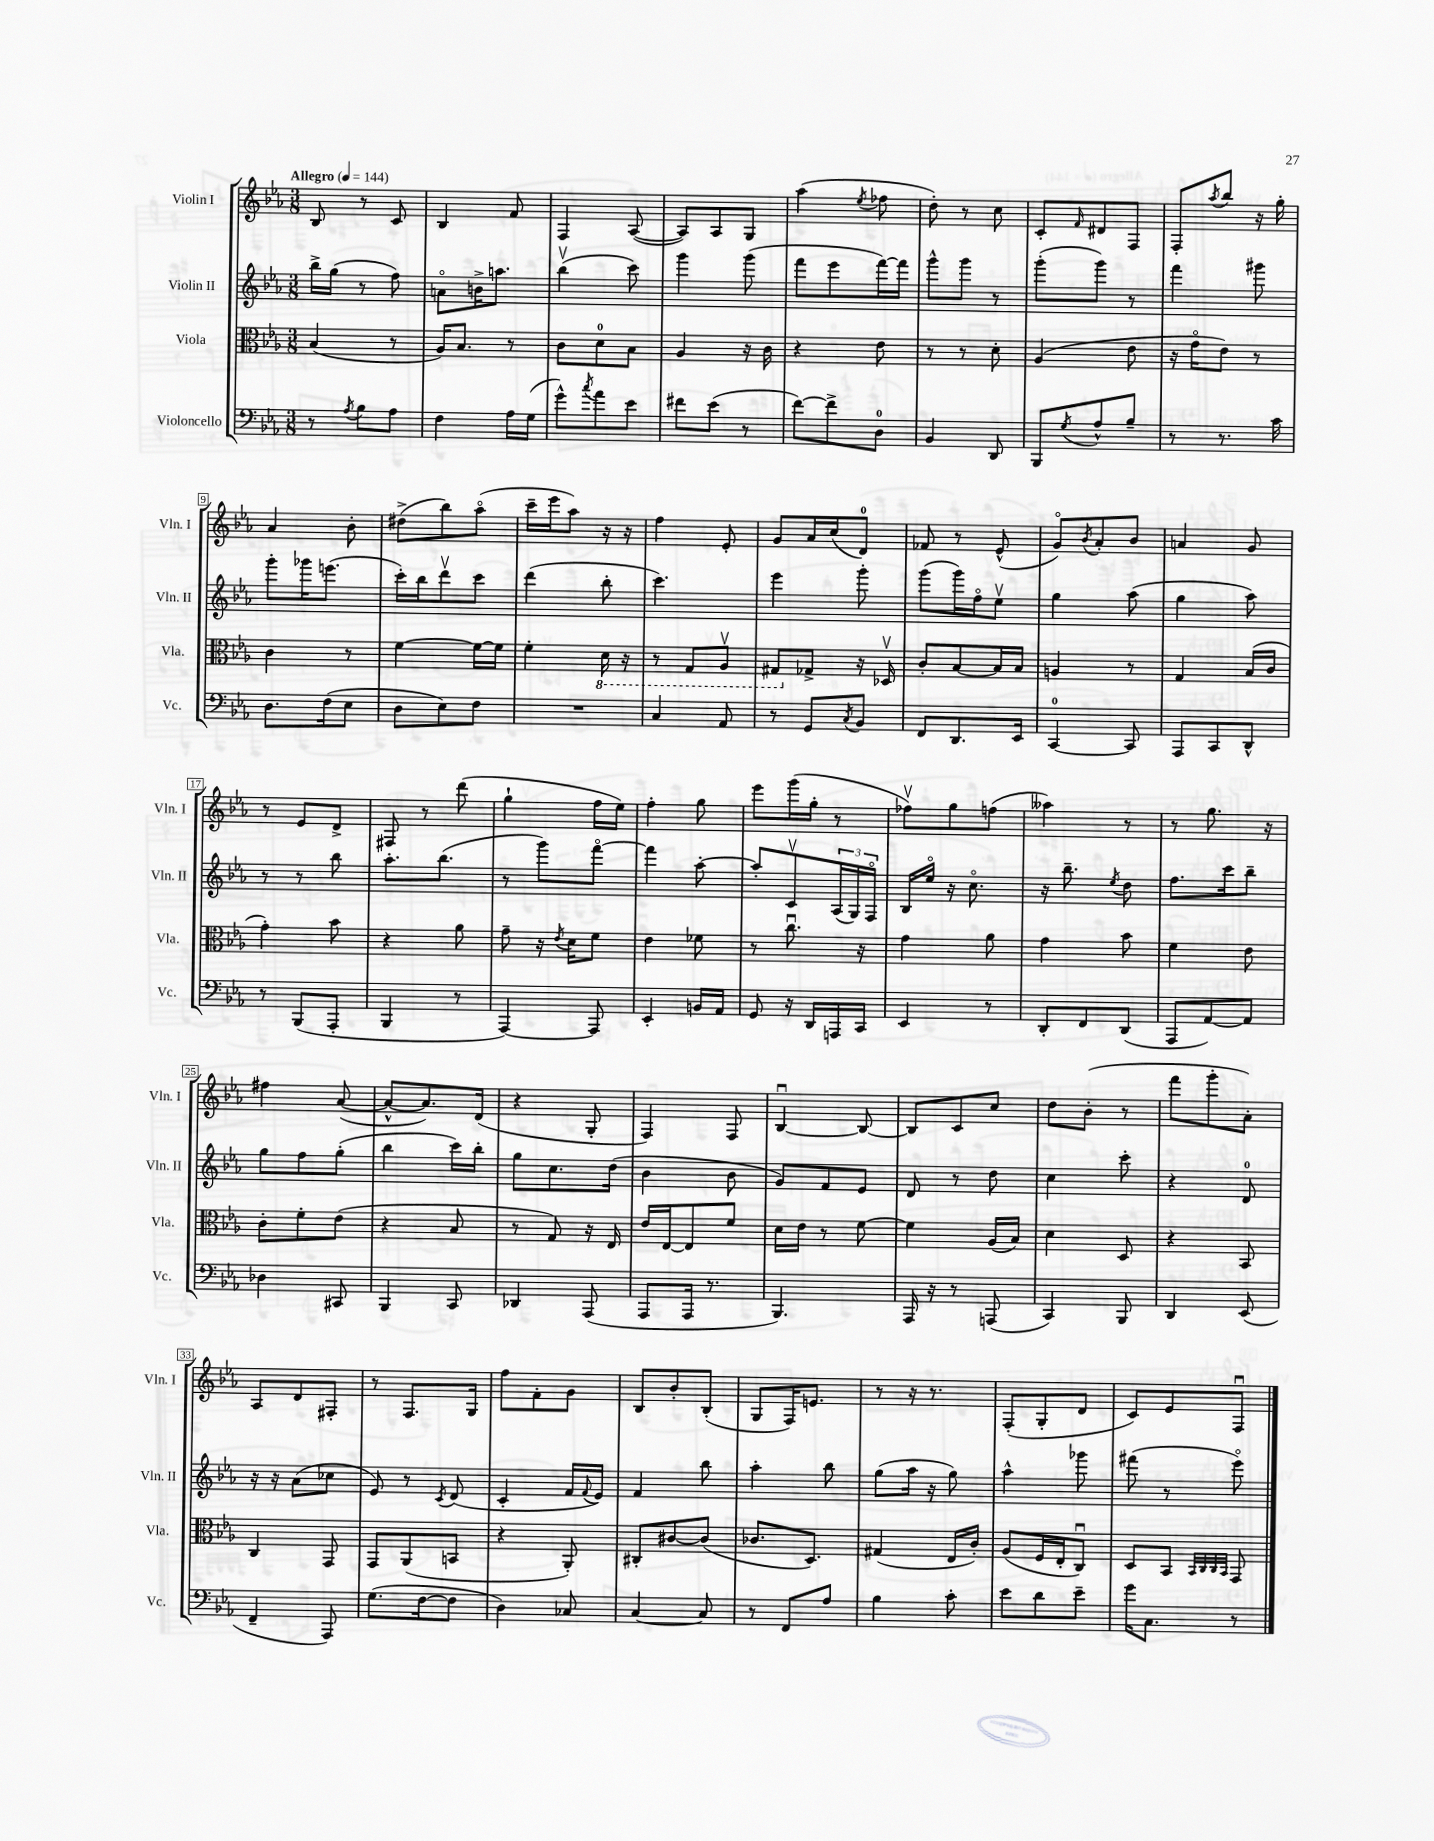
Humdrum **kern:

**kern	**kern	**kern	**kern
*part4	*part3	*part2	*part1
*staff4	*staff3	*staff2	*staff1
*I"Violoncello	*I"Viola	*I"Violin II	*I"Violin I
*I'Vc.	*I'Vla.	*I'Vln. II	*I'Vln. I
*clefF4	*clefC3	*clefG2	*clefG2
*k[b-e-a-]	*k[b-e-a-]	*k[b-e-a-]	*k[b-e-a-]
*M3/8	*M3/8	*M3/8	*M3/8
*MM144	*MM144	*MM144	*MM144
=1	=1	=1	=1
!	!	!	!LO:TX:a:B:t=Allegro
8r	(4B-/	16bb-^\LL	8B-/
.	.	(16gg\JJ	.
8qA-/	.	.	.
8B-\L	.	8r	8r
8A-\J	8r	8ff\)	8c/
=2	=2	=2	=2
4F\	16A-/KL)	8an\L	4B-/
.	8.B-/J	.	.
.	.	16bn^\K	.
.	.	8.aan\J	.
16A-\LL	8r	.	8f/
(16G\JJ	.	.	.
=3	=3	=3	=3
8g^^\L)	8c\L	(4bb-v\	4F/
8qcc/	.	.	.
8a-\	8d\	.	.
8e-\J	8B-\J	8ccc\)	([8A-/
=4	=4	=4	=4
8f#X\L	4A-/	4ggg\	8A-/L])
(8e-\J	.	.	8A-/
8r	16r	(8ggg\	8G/J
.	16c\	.	.
=5	=5	=5	=5
[8f\L)	4r	8fff\L	(4aa-\
8f^\]	.	8eee-\	.
.	.	.	8qee-/
8D\J	8e-\	[16fff\L)	8ff-X\
.	.	16fff\JJ]	.
=6	=6	=6	=6
4BB-/	8r	8ggg^^\L	8dd'\)
.	8r	8ggg\J	8r
8DD/	8d'\	8r	8cc\
=7	=7	=7	=7
8BBB-/L	(4A-/	(8ggg'\L	8c'/L
8qG/	.	.	16qqf/
8A-^^/	.	8ggg\J)	8d#X/
8B-~/J	8e-\	8r	8F/J
=8	=8	=8	=8
8r	16r	4fff\	8F'/L
.	16g\KL	.	.
.	.	.	8qaa-/
8.r	8e-\J)	.	8bb-/J
.	8r	8ggg#X\	16r
16c\	.	.	16gg'\
!!LO:LB:g=z
=9	=9	=9	=9
8.D\L	4c\	8ggg'\L	4a-/
.	.	16ggg-X\K	.
(16F\k	.	(8.eeen\J	.
8E-\J	8r	.	8b-'\
=10	=10	=10	=10
8D\L	[4f\	16ccc'\LL)	(8dd#X^\L
.	.	16bb-\J	.
8E-\)	.	8dddv\	8bb-\)
8F\J	16f\LL_	8ccc\J	(8aa-\J
.	16f\JJ]	.	.
=11	=11	=11	=11
4.r	4f'\	(4ddd\	16ccc~\LL
.	.	.	16eee-\J
.	.	.	8aa-\J)
*	*8ba	*	*
.	16D\	8bb-'\	16r
.	16r	.	16r
=12	=12	=12	=12
4C/	8r	4.ccc\)	4ff\
.	8GG/L	.	.
8AA-/	8AA-v/J	.	8e-'/
=13	=13	=13	=13
8r	8GG#X/L	4eee-\	8g/L
*	*X8ba	*	*
8GG/L	8G-X^/J	.	16a-/L
.	.	.	(16cc/J
8qC/	.	.	.
8BB-/J	16r	8ggg'\	8d/J)
.	16D-Xv/	.	.
=14	=14	=14	=14
8FF/L	8c'/L	(8ggg\L	8f-X/
8.DD/	[8B-/	16ggg\L)	8r
.	.	16ff\J	.
.	16B-/L]	8ee-v\J	(8e-^^/
16EE-/Jk	16B-/JJ	.	.
=15	=15	=15	=15
[4CC/	4An/	4gg\	8g/L)
.	.	.	8qb-/
.	.	.	8a-'/
8CC/]	8r	(8aa-\	8b-/J
=16	=16	=16	=16
8AAA-/L	4G/	4gg\	4an/
8CC/	.	.	.
8DD^^/J	(16B-/LL	8aa-\)	8g/
.	16c/JJ	.	.
!!LO:LB:g=z
=17	=17	=17	=17
8r	4g'\)	8r	8r
(8BBB-/L	.	8r	8e-/L
8AAA-'/J	8b-\	8bb-\	8d^/J
=18	=18	=18	=18
4BBB-/	4r	8.aa-'\L	8F#X/
.	.	.	8r
.	.	(8.bb-\J	.
8r	8a-\	.	(8ddd\
=19	=19	=19	=19
[4AAA-/)	8g~\	8r	4gg`\
.	16r	8ggg\L)	.
.	8qe-/	.	.
.	16d\KL	.	.
8AAA-/]	8f\J	[8fff\J	16ff\LL
.	.	.	16ee-\JJ)
=20	=20	=20	=20
4EE-'/	4e-\	4fff\]	4ff'\
16BBn/LL	8f-X\	[8aa-'\	8gg\
16AA-/JJ	.	.	.
=21	=21	=21	=21
8GG/	8r	8aa-'/L]	8eee-\L
16r	8.ccu\	8cv/	(16ggg\L
16DD/LL	.	.	16gg'\JJ
16AAAn/	.	(24A-/L	8r
.	.	24G/)	.
16CC/JJ	16r	.	.
.	.	24F/JJ	.
=22	=22	=22	=22
4EE-/	4g\	16B-/LL	8ff-Xv\L)
.	.	16ee-/JJ	.
.	.	16r	8gg\
.	.	8.cc\	.
8r	8a-\	.	(8ffn\J
=23	=23	=23	=23
8DD'/L	4g\	16r	4aa--X\)
.	.	8.bb-~\	.
8FF/	.	.	.
.	.	8qee-/	.
(8DD/J	8b-\	8dd\	8r
=24	=24	=24	=24
8AAA-/L	4f\	8.ff\L	8r
[8AA-/)	.	.	8.gg\
.	.	16ccc\k	.
8AA-/J]	8e-\	8bb-~\J	.
.	.	.	16r
!!LO:LB:g=z
=25	=25	=25	=25
4D-X\	8c'\L	8gg\L	4ff#X\
.	8f'\	8ff\	.
8CC#X/	(8e-\J	(8gg'\J	([8a-/
=26	=26	=26	=26
4BBB-/	4r	4bb-\	8a-^^/L_
.	.	.	8.a-/])
8CC/	8B-/	16ccc\LL)	.
.	.	16bb-'\JJ	(16d/Jk
=27	=27	=27	=27
4DD-X/	8r	8gg\L	4r
.	8G/)	8.cc\	.
(8AAA-/	16r	.	8G'/
.	16E-/	(16dd\Jk	.
=28	=28	=28	=28
8AAA-/L	16e-/LL	4b-\	4F/)
.	[16E-/J	.	.
16AAA-/Jk	8E-/]	.	.
8.r	.	.	.
.	8f/J	8b-\	8F/
=29	=29	=29	=29
4.BBB-/)	16d\LL	8g/L)	[4B-u/
.	16e-\JJ	.	.
.	8r	8f/	.
.	[8f\	8e-/J	8B-/_
=30	=30	=30	=30
16AAA-/	4f\]	8d/	8B-/L]
16r	.	.	.
8r	.	8r	8c/
(8AAAn/	(16A-/LL	8dd\	8cc/J
.	16B-/JJ)	.	.
=31	=31	=31	=31
4CC/)	4d\	4cc\	8dd\L
.	.	.	(8b-'\J
8BBB-/	8D/	8ccc'\	8r
=32	=32	=32	=32
4DD/	4r	4r	8fff\L
.	.	.	8ggg'\
(8EE-/	8BB-/	8d/	8a-'\J)
!!LO:LB:g=z
=33	=33	=33	=33
4FF~/	4C/	16r	8A-/L
.	.	16r	.
.	.	(8a-\L	8d/
8AAA-/)	8GG/	8cc-X\J	8F#X'/J
=34	=34	=34	=34
(8.G\L	8GG/L	8e-/)	8r
.	(8AA-/	8r	8.F/L
[16F\k	.	.	.
.	.	8qc/	.
8F\J]	8BBn/J	(8d/	.
.	.	.	16G/Jk
=35	=35	=35	=35
4D\)	4r	4c'/	8ff\L
.	.	.	8f'\
8C-X/	8AA-'/)	16f/LL	8g\J
.	.	8qqf/	.
.	.	16e-/JJ)	.
=36	=36	=36	=36
[4C/	8C#X'/L	4f/	8B-/L
.	[8c#X/	.	8b-'/
8C/]	(8c#/J]	8bb-\	(8B-'/J
=37	=37	=37	=37
8r	8.c-X/L	4aa-'\	8G/L
8FF/L	.	.	16F/K)
.	8.D/J)	.	8.en/J
8A-/J	.	8bb-\	.
=38	=38	=38	=38
4B-\	(4G#X/	(8gg\L	8r
.	.	16aa-\Jk	16r
.	.	16r	8.r
8c'\	16E-/LL	8gg\)	.
.	16c'/JJ)	.	.
=39	=39	=39	=39
8e-\L	(8A-/L	4aa-^^\	(8F'/L
8d\	16F/L	.	8G'/
.	16E-'/J	.	.
8e-~\J	8Cu/J)	8ggg-X\	8d/J
=40	=40	=40	=40
16g\KL	8D/L	(8fff#X\	8c/L)
8.C\J	.	.	.
.	8BB-/J	8r	8e-/
.	32qqBB-/LLL	.	.
.	32qqC/	.	.
.	32qqC/	.	.
.	32qqBB-/JJJ	.	.
8r	8GG/	8eee-\)	8Fu/J
==	==	==	==
*-	*-	*-	*-
